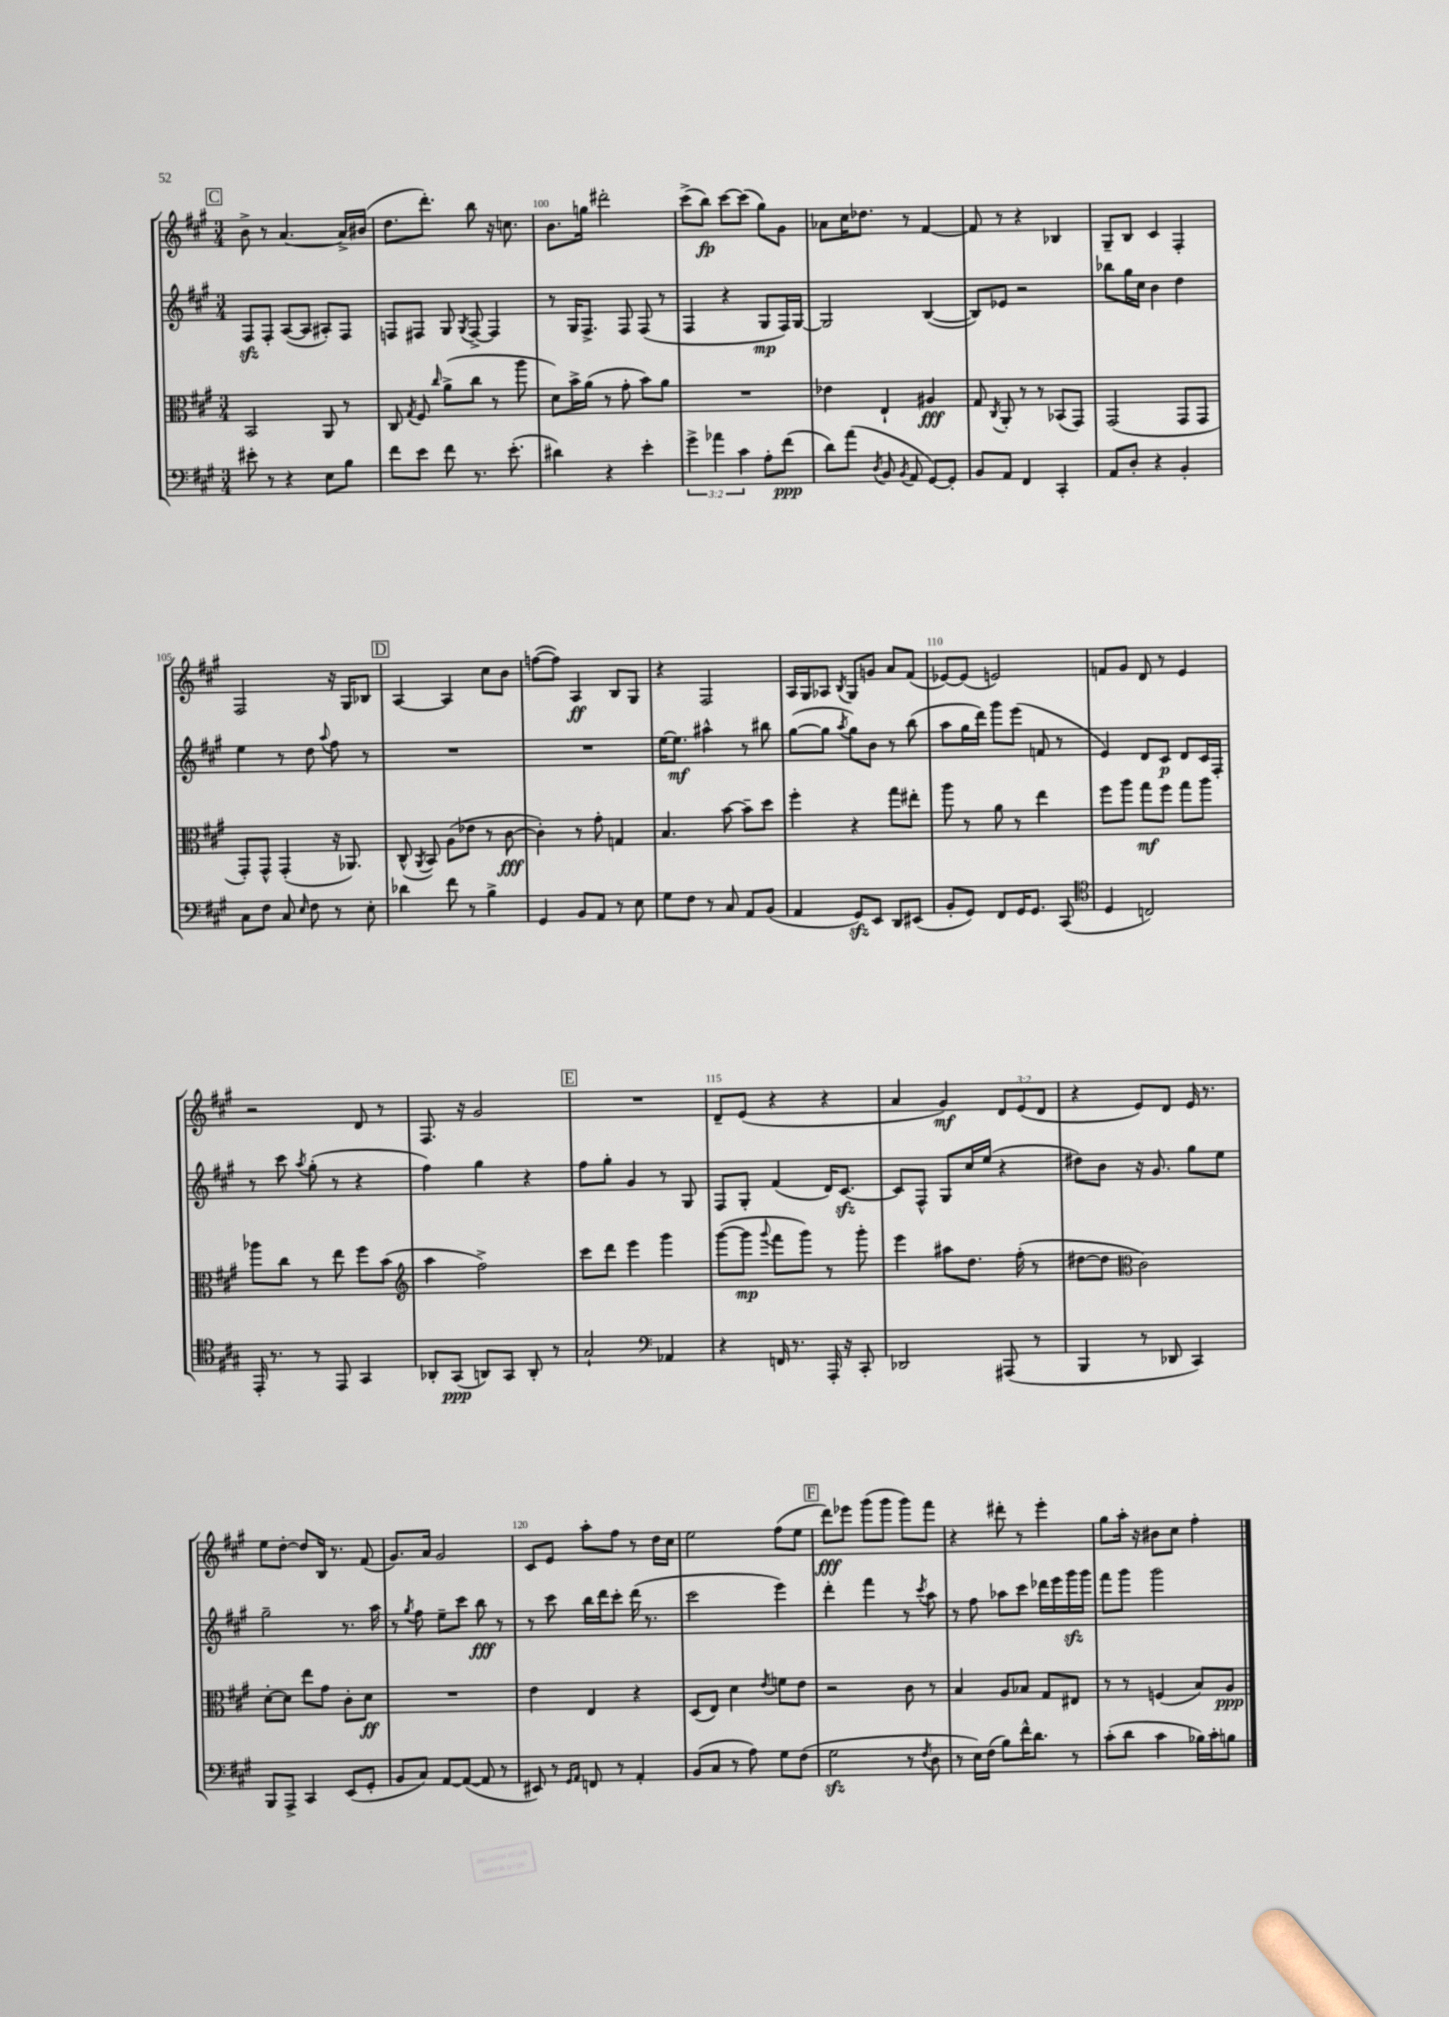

**kern	**kern	**kern	**kern
*staff4	*staff3	*staff2	*staff1
*clefF4	*clefC3	*clefG2	*clefG2
*k[f#c#g#]	*k[f#c#g#]	*k[f#c#g#]	*k[f#c#g#]
*M3/4	*M3/4	*M3/4	*M3/4
8e#'\	2BB/	8F#/L	8b^\
8r	.	8F#'/J	8r
4r	.	([8A/L	[4.a/
.	.	8A/]J	.
8E\L	8AA/	8A#'/L)	.
8B\J	8r	8F#/J	16a^/]LL
.	.	.	(16b#/JJ
=	=	=	=
8f#\L	8C#/	8F/L	8.dd\L
.	8qG#/	.	.
8e\J	8F#/	8F#/J	.
.	.	.	8.ddd'\J)
.	16qqcc#/	.	.
8f#\	(8a^\L	8G#/	.
.	.	8qG#/	.
8.r	8cc#\J	[8F#^/	8bb\
.	8r	4F#/]	16r
(8.e'\	.	.	8.cc\
.	8aa\	.	.
=	=	=	=
4d#\)	8d\L)	8r	8.b\L
.	16b^\L	16G#/LK	.
.	(16a\JJ	8.F#^/J	16gg\Jk
4r	8r	.	2ddd#'\
.	8g#'\	8F#/	.
4e'\	8b\L)	(8F#/	.
.	8a\J	8r	.
=	=	=	=
6g#^\	2.r	4F#/	(8ccc#^\L
.	.	.	8bb\J)
6a-\	.	.	.
.	.	4r	[8ccc#\L
6c#\	.	.	.
.	.	.	(8ccc#\]J
8A'\L	.	8G#/L	8gg#\L)
(8f#\J	.	16F#/L)	8g#\J
.	.	[16G#/JJ	.
=	=	=	=
8d\L)	4e-\	2G#/]	8a-\L
(8a\J	.	.	16cc#\K
.	.	.	8.dd-\J
8qD/	.	.	.
8BB/	4E`/	.	.
8qBB/	.	.	.
8AA/	.	.	8r
[8GG#/L)	4A#/	([4B/	[4f#/
8GG#'/]J	.	.	.
=	=	=	=
8BB/L	8G#/	8B/]L)	8f#/]
.	8qC#/	.	.
8AA/J	8AA'/	8e-/J	8r
4FF#/	8r	2r	4r
.	8r	.	.
4CC#'/	(8BB-/L	.	4B-/
.	8GG#/J)	.	.
=	=	=	=
8AA/L	(2GG#/	8bb-\L	8G#~/L
8D'/J	.	16gg#\L	8B/J
.	.	16cc#\JJ	.
4r	.	4b\	4c#/
4BB'/	8GG#/L	4dd\	4F#'/
.	8GG#/J	.	.
=	=	=	=
8C#\L	8GG#'/L)	4ee\	2F#/
8F#\J	8GG#^^/J	.	.
8C#/	(4GG#'/	8r	.
16qqE/	.	.	.
8F#\	.	8dd\	.
.	.	8qqaa/	.
8r	16r	8ff#\	16r
.	8.AA-/)	.	16G#/LK
8E'\	.	8r	8B-/J
=	=	=	=
4d-\	(8C#^^/	2.r	[4A/
.	8qAA/	.	.
.	8BB/)	.	.
8f#\	(8A\L	.	4A/]
8r	8e-\J	.	.
4B^\	8r	.	8cc#\L
.	[8c#\	.	8b\J
=	=	=	=
4GG#/	4c#'\])	2.r	([8ff\L
.	.	.	8ff\]J)
8BB/L	8r	.	4A/
8AA/J	8g#'\	.	.
8r	4G/	.	8B/L
8E\	.	.	8G#/J
=	=	=	=
8G#\L	4.B/	[16ee\LK	4r
.	.	8.ee\]J	.
8F#\J	.	.	.
8r	.	4aa#^^\	2F#/
8C#/	[8b\	.	.
8AA/L	8b~\]L	8r	.
(8BB/J	8dd\J	8bb#\	.
=	=	=	=
4AA/	4ff#'\	([8gg#\L	16A/LL
.	.	.	16G#/J
.	.	8gg#\]J	8A-/J
.	.	8qaa/	8qB/
8GG#/L)	4r	8gg#\L)	8G#/L
8EE/J	.	8b\J	8g/J
8DD/L	8gg#\L	8r	8a/L
(8EE#/J	8ee#'\J	(8bb\	(8f#/J
=	=	=	=
8BB'/L	8aa\	8aa\L	[8e-/L)
8GG#/J)	8r	16gg#\L	(8e-/]J
.	.	16ddd\JJ)	.
8FF#/L	8a\	8ggg#\L	2e/)
16GG#/K	8r	(8eee\J	.
8.GG#/J	.	.	.
.	4ee\	8f/	.
(8CC#/	.	8r	.
=	=	=	=
*clefC4	*	*	*
4D/	8ff#\L	4e/)	8f/L
.	8aa\J	.	8g#/J
2C/)	8gg#\L	8d/L	8d/
.	8ff#\J	8c#/J	8r
.	8gg#\L	8d/L	4e/
.	8aa\J	16c#/L	.
.	.	16F#'/JJ	.
=	=	=	=
16EE'/	8aa-\L	8r	2r
8.r	.	.	.
.	8cc#\J	8ccc#\	.
.	.	8qaa/	.
8r	8r	(8gg#'\	.
8EE/	8ee\	8r	.
4GG#/	8ff#\L	4r	8d/
.	(8b\J	.	8r
=	=	=	=
*	*clefG2	*	*
8AA-'/L	4aa\	4ff#\)	8.F#/
(8GG#/J	.	.	.
.	.	.	16r
8AA/L)	2ff#^\)	4gg#\	2g#/
8GG#/J	.	.	.
8AA'/	.	4r	.
8r	.	.	.
=	=	=	=
2G#`/	8ccc#\L	8ff#\L	2.r
.	8ddd\J	8gg#'\J	.
.	4eee\	4g#/	.
*clefF4	*	*	*
4AA-/	4ggg#\	8r	.
.	.	8G#/	.
=	=	=	=
4r	([8ggg#\L	8F#/L	8d~/L
.	8ggg#\]J	8G#'/J	(8e/J
.	8qqggg#/	.	.
16FF/	8fff#\L	(4f#/	4r
8.r	.	.	.
.	8ggg#\J)	.	.
16AAA'/	8r	16d/LK)	4r
16r	.	[8.c#/J	.
8CC#'/	8ggg#'\	.	.
=	=	=	=
2DD-/	4eee\	8c#/]L	4a/
.	.	8F#^^/J	.
.	8aa#\L	8G#/L	4g#/)
.	8.dd\J	16cc#/L	.
.	.	(16ee/JJ	.
(8AAA#/	.	4r	12d/L
.	(16ff#'\	.	.
.	.	.	(12e/
8r	8r	.	.
.	.	.	12d/J
=	=	=	=
4BBB/	[8dd#\L	8dd#\L)	4r
.	8dd#\]J	8b\J	.
*	*clefC3	*	*
8r	2c#\)	16r	8e/L)
.	.	8.g#/	.
8DD-/	.	.	8d/J
4CC#/)	.	8gg#\L	16e/
.	.	.	8.r
.	.	8ee\J	.
=	=	=	=
8BBB/L	[8d'\L	2gg#~\	8ee\L
8AAA^/J	8d\]J	.	[8dd'\J
4CC#/	8ee\L	.	8dd/]L
.	8g#\J	.	16B/Jk
.	.	.	8.r
(8EE/L	8c#'\L	8.r	.
8GG#'/J	8d\J	.	(8f#/
.	.	16aa\	.
=	=	=	=
8BB/L	2.r	8r	8.g#/L)
.	.	8qgg#/	.
8C#/J)	.	8ff#\	.
.	.	.	16a/Jk
[8AA/L	.	8ee~\L	2g#/
(8AA/_J	.	8ccc#\J	.
8AA/]	.	8bb\	.
8r	.	8r	.
=	=	=	=
8EE#/)	4e\	8r	8c#/L
8r	.	8ccc#\	8e/J
16qqGG#/LL	.	.	.
16qqAA/JJ	.	.	.
8FF/	4E/	16bb\LL	8aa'\L
.	.	16ddd\J	.
8r	.	8ccc#'\J	8ff#\J
4AA'/	4r	(16ddd\	8r
.	.	8.r	.
.	.	.	16dd\LL
.	.	.	16cc#\JJ
=	=	=	=
(8BB/L	(8D/L	2ccc#\	2ee\
8C#/J	8E/J)	.	.
8r	4d\	.	.
8A\)	.	.	.
.	8qe/	.	.
8G#\L	8f\L	4eee\)	(8ff#\L
(8F#\J	8e\J	.	8ee\J
=	=	=	=
2G#\	2r	4ddd'\	8ddd\L)
.	.	.	8eee-\J
.	.	4fff#\	(8ggg#\L
.	.	.	8ggg#\J
8r	8c#\	8r	8ggg#\L)
8qF#/	.	8qccc#/	.
8D\	8r	8aa\	8fff#\J
=	=	=	=
8r	4B/	8r	4r
16E\LL)	.	8ff#\	.
(16F#\JJ	.	.	.
8B\L)	8A/L	8aa-\L	8ddd#'\
16f#^^\K	8B-/J	8ccc#\J	8r
8.d\J	.	.	.
.	8G#/L	16ddd-\LL	4eee'\
.	.	16eee\	.
8r	8E#/J	16ggg#\	.
.	.	16ggg#\JJ	.
=	=	=	=
(8c#'\L	8r	8fff#\L	8gg#\L
8d\J	8r	8ggg#\J	16aa'\Jk
.	.	.	16r
4c#\	(4F/	2ggg#\	8b#\L
.	.	.	8cc#\J
16B-\LL)	8B/L)	.	4ff#'\
16c#'\J	.	.	.
8B\J	8A/J	.	.
==	==	==	==
*-	*-	*-	*-
